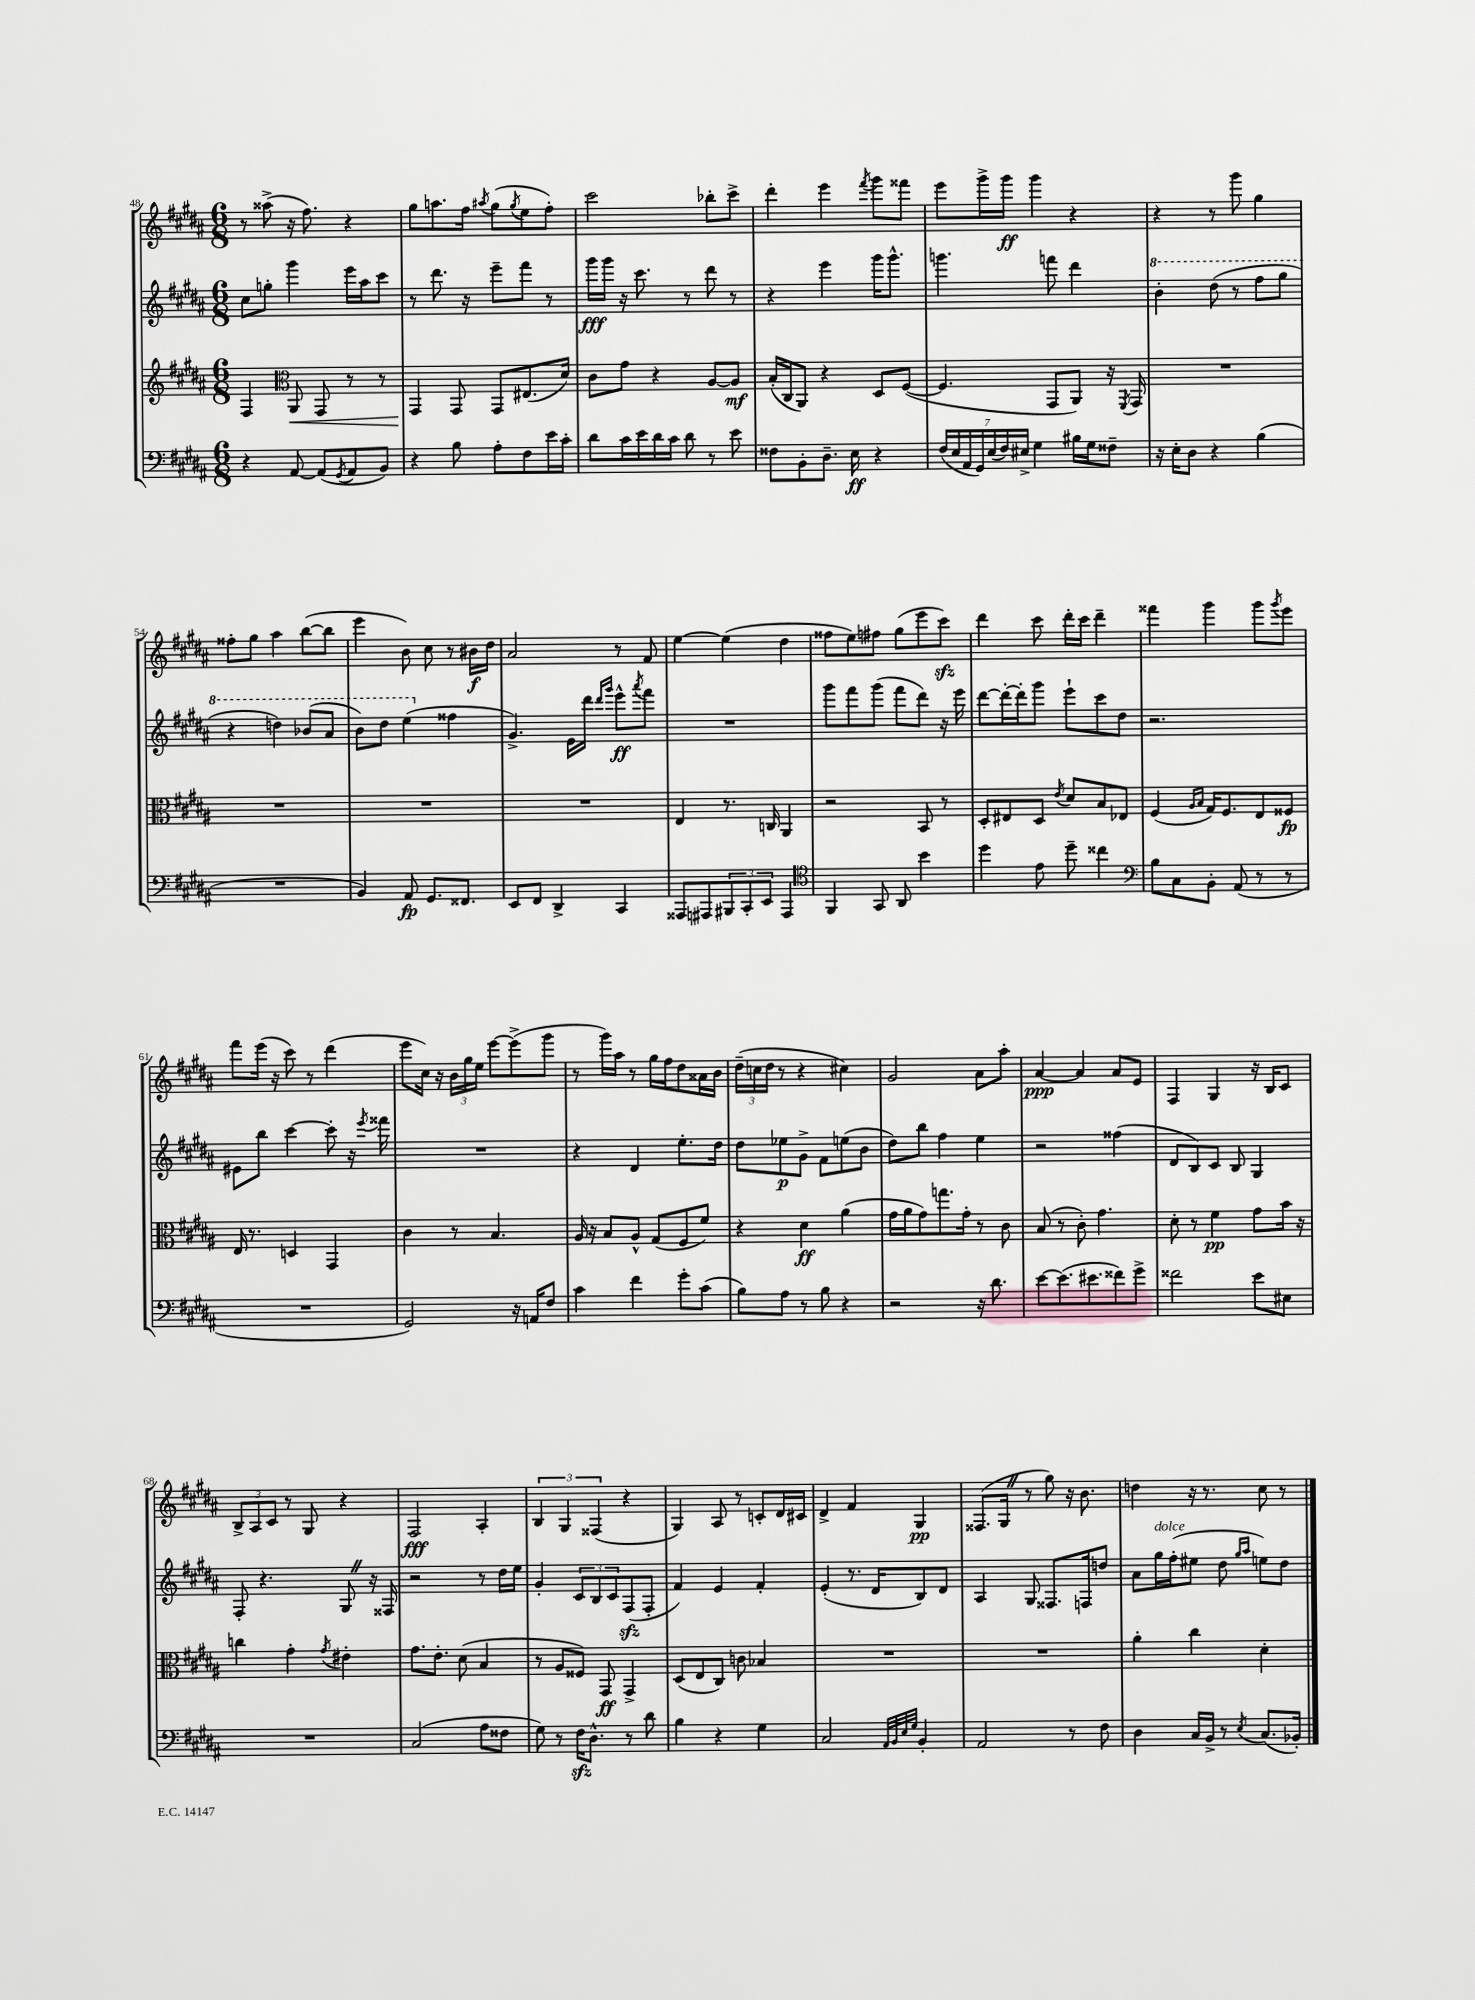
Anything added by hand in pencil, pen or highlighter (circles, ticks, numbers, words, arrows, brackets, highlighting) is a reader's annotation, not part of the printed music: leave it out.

**kern	**dynam	**kern	**dynam	**kern	**dynam	**kern	**dynam
*part4	*part4	*part3	*part3	*part2	*part2	*part1	*part1
*staff4	*staff4	*staff3	*staff3	*staff2	*staff2	*staff1	*staff1
*clefF4	*	*clefG2	*	*clefG2	*	*clefG2	*
*k[f#c#g#d#a#]	*	*k[f#c#g#d#a#]	*	*k[f#c#g#d#a#]	*	*k[f#c#g#d#a#]	*
*M6/8	*	*M6/8	*	*M6/8	*	*M6/8	*
=48	=48	=48	=48	=48	=48	=48	=48
4r	.	4F#/	.	8cc#\L	.	8r	.
.	.	.	.	8ggn'\J	.	(8aa##X^\	.
*	*	*clefC3	*	*	*	*	*
!	!	!	!LO:HP:b	!	!	!	!
[8AA#/	.	8AA#/	<	4ggg#\	.	16r	.
.	.	.	.	.	.	8.ff#\)	.
(8AA#/L]	.	8GG#/	.	.	.	.	.
8qGG#/	.	.	.	.	.	.	.
8AA#/	.	8r	.	16eee\LL	.	4r	.
.	.	.	.	16aa#\J	.	.	.
8BB/J)	.	8r	.	8ccc#\J	.	.	.
=49	=49	=49	=49	=49	=49	=49	=49
4r	.	4GG#/	.	8r	.	8gg#\L	.
.	.	.	.	8.ddd#\	.	8.aan\	.
8B\	.	8GG#/	[	.	.	.	.
.	.	.	.	16r	.	16ff#\Jk	.
.	.	.	.	.	.	8qaa#X/	.
8A#'\L	.	8GG#/L	.	8eee~\L	.	(8gg#\L	.
.	.	.	.	.	.	8qgg#/	.
8F#\	.	(8.E#X/	.	8fff#\J	.	8ee\	.
16e\L	.	.	.	8r	.	8ff#'\J)	.
16c#'\JJ	.	16d#/Jk)	.	.	.	.	.
=50	=50	=50	=50	=50	=50	=50	=50
8d#\L	.	8c#\L	.	16ggg#\LL	fff	2ccc#\	.
.	.	.	.	16ggg#\JJ	.	.	.
16c#\L	.	8g#\J	.	16r	.	.	.
16e\	.	.	.	8.ccc#\	.	.	.
16d#\	.	4r	.	.	.	.	.
16c#\JJ	.	.	.	.	.	.	.
8d#\	.	.	.	8r	.	.	.
8r	.	[8A#/L	.	8ddd#\	.	8bb-X'\L	.
8e\	.	8A#/J]	mf	8r	.	8ccc#^\J	.
=51	=51	=51	=51	=51	=51	=51	=51
8F##X\L	.	(16B'/LL	.	4r	.	4ddd#'\	.
.	.	16C#/J	.	.	.	.	.
8BB'\	.	8AA#/J)	.	.	.	.	.
8.D#~\J	.	4r	.	4eee\	.	4eee\	.
16E\	ff	.	.	.	.	.	.
.	.	.	.	.	.	8qfff#/	.
4r	.	8D#/L	.	16ggg#\KL	.	8ggg#\L	.
.	.	.	.	8.ggg#^^\J	.	.	.
.	.	([8F#/J	.	.	.	8fff##X\J	.
=52	=52	=52	=52	=52	=52	=52	=52
(28F#/LL	.	4.F#/]	.	4.gggn\	.	8eee\L	.
28E/	.	.	.	.	.	.	.
28AA#/	.	.	.	.	.	.	.
28GG#/)	.	.	.	.	.	.	.
.	.	.	.	.	.	16ggg#^\L	.
(28E/	.	.	.	.	.	.	.
28F#/)	.	.	.	.	.	.	.
.	.	.	.	.	.	16ggg#\JJ	ff
28E#X^/JJ	.	.	.	.	.	.	.
4G#\	.	.	.	.	.	4ggg#\	.
.	.	8GG#/L	.	8fffn\	.	.	.
16B#X\LL	.	8AA#/J)	.	4ddd#\	.	4r	.
16G#\J	.	.	.	.	.	.	.
8F##X~\J	.	16r	.	.	.	.	.
.	.	8qFF#/	.	.	.	.	.
.	.	16GG#/	.	.	.	.	.
=53	=53	=53	=53	=53	=53	=53	=53
*	*	*	*	*8va	*	*	*
16r	.	2.r	.	4bb'\	.	4r	.
16E'\KL	.	.	.	.	.	.	.
8D#\J	.	.	.	.	.	.	.
4r	.	.	.	(8ddd#\	.	8r	.
.	.	.	.	8r	.	8ggg#\	.
(4B\	.	.	.	8fff#\L	.	4gg#\	.
.	.	.	.	8ggg#\J	.	.	.
!!LO:LB:g=z
=54	=54	=54	=54	=54	=54	=54	=54
2.r	.	2.r	.	4r	.	8ff##X'\L	.
.	.	.	.	.	.	8gg#\J	.
.	.	.	.	4dddn\)	.	4aa#\	.
.	.	.	.	(8bb-X/L	.	([8bb\L	.
.	.	.	.	8aa#/J	.	8bb\J]	.
=55	=55	=55	=55	=55	=55	=55	=55
4BB/)	.	2.r	.	8bb\L)	.	4eee\	.
.	.	.	.	8ddd#\J	.	.	.
8AA#/	fp	.	.	(4eee\	.	8b\)	.
8.GG#/L	.	.	.	.	.	8cc#\	.
*	*	*	*	*X8va	*	*	*
.	.	.	.	4ff##X\	.	8r	.
8.FF##X/J	.	.	.	.	.	.	.
.	.	.	.	.	.	16b#X\LL	f
.	.	.	.	.	.	16dd#\JJ	.
=56	=56	=56	=56	=56	=56	=56	=56
8EE/L	.	2.r	.	4.g#^/)	.	2a#/	.
8FF#/J	.	.	.	.	.	.	.
4DD#^/	.	.	.	.	.	.	.
.	.	.	.	16e\LL	.	.	.
.	.	.	.	16ddd#\JJ	.	.	.
.	.	.	.	16qqddd#/LL	.	.	.
.	.	.	.	16qqggg#/JJ	.	.	.
4CC#/	.	.	.	8eee^^\L	ff	8r	.
.	.	.	.	8qaaa#/	.	.	.
.	.	.	.	8fff#\J	.	8f#/	.
=57	=57	=57	=57	=57	=57	=57	=57
8AAA##X/L	.	4E/	.	2.r	.	[4ee\	.
8AAA#X/	.	.	.	.	.	.	.
12BBB#X/	.	8.r	.	.	.	(4ee\]	.
12CC#'/	.	.	.	.	.	.	.
12EE/J	.	.	.	.	.	.	.
.	.	16Cn/	.	.	.	.	.
4AAA#/	.	4AA#/	.	.	.	4dd#\	.
=58	=58	=58	=58	=58	=58	=58	=58
*clefC4	*	*	*	*	*	*	*
4FF#/	.	2r	.	8ggg#\L	.	8ff##X\L	.
.	.	.	.	8fff#\	.	8ee\)	.
8GG#/	.	.	.	(8ggg#\J	.	8ff#X\J	.
8AA#/	.	.	.	8fff#\L	.	(8gg#\L	.
4b\	.	8BB/	.	8ddd#\J)	.	8eee\	.
.	.	8r	.	16r	.	8ccc#zz\J)	.
.	.	.	.	16eee\	.	.	.
=59	=59	=59	=59	=59	=59	=59	=59
4dd#\	.	8D#'/L	.	[8ddd#\L	.	4ddd#\	.
.	.	8E#X/	.	16ddd#'\L_	.	.	.
.	.	.	.	16ddd#'\J]	.	.	.
8e\	.	8D#/J	.	8ggg#\J	.	8ccc#\	.
.	.	8qe/	.	.	.	.	.
8dd#~\	.	8d#/L	.	8eee`\L	.	16ddd#'\LL	.
.	.	.	.	.	.	16ccc#\JJ	.
4cc##X\	.	8B/	.	8ccc#\	.	4ddd#~\	.
.	.	8E-X/J	.	8dd#\J	.	.	.
=60	=60	=60	=60	=60	=60	=60	=60
*clefF4	*	*	*	*	*	*	*
8B\L	.	(4F#/	.	2.r	.	4fff##X\	.
8C#\	.	.	.	.	.	.	.
.	.	16qqA#/LL	.	.	.	.	.
.	.	16qqB/JJ	.	.	.	.	.
8BB'\J	.	16G#/KL)	.	.	.	4ggg#\	.
.	.	8.F#/	.	.	.	.	.
(8AA#/	.	.	.	.	.	.	.
8r	.	8E/	.	.	.	8ggg#\L	.
.	.	.	.	.	.	8qggg#/	.
8r	.	8F##X/J	fp	.	.	8eee\J	.
!!LO:LB:g=z
=61	=61	=61	=61	=61	=61	=61	=61
2.r	.	16E/	.	8e#X\L	.	8fff#\L	.
.	.	8.r	.	.	.	.	.
.	.	.	.	8bb\J	.	(16eee\Jk	.
.	.	.	.	.	.	16r	.
.	.	4Dn/	.	[4ccc#\	.	8ccc#\)	.
.	.	.	.	.	.	8r	.
.	.	4GG#/	.	8ccc#'\]	.	(4ddd#\	.
.	.	.	.	16r	.	.	.
.	.	.	.	8qeee/	.	.	.
.	.	.	.	16fff##X\	.	.	.
=62	=62	=62	=62	=62	=62	=62	=62
2GG#/)	.	4c#\	.	2.r	.	8eee\L	.
.	.	.	.	.	.	16cc#\Jk)	.
.	.	.	.	.	.	16r	.
.	.	8r	.	.	.	24b\LL	.
.	.	.	.	.	.	24gg#\	.
.	.	.	.	.	.	24ee\JJ	.
.	.	4.B/	.	.	.	[8eee\L	.
16r	.	.	.	.	.	(8eee^\]	.
16AAn/KL	.	.	.	.	.	.	.
8F#/J	.	.	.	.	.	8ggg#\J	.
=63	=63	=63	=63	=63	=63	=63	=63
4c#\	.	16A#/	.	4r	.	8r	.
.	.	16r	.	.	.	.	.
.	.	8B/L	.	.	.	16ggg#\LL)	.
.	.	.	.	.	.	16aa#\JJ	.
4f#\	.	8A#^^/J	.	4d#/	.	8r	.
.	.	(8G#/L	.	.	.	16gg#\LL	.
.	.	.	.	.	.	16ff#\J	.
8g#'\L	.	8F#/	.	8.ee'\L	.	8dd#\	.
(8c#\J	.	8f#/J)	.	.	.	16a##X\L	.
.	.	.	.	16dd#\Jk	.	16b\JJ	.
=64	=64	=64	=64	=64	=64	=64	=64
8B\L)	.	4r	.	8dd#\L	.	(24dd#~\LL	.
.	.	.	.	.	.	24ccn\	.
.	.	.	.	.	.	24dd#\JJ	.
8A#\J	.	.	.	8ee-X\	p	8r	.
8r	.	4d#\	ff	8g#^\J	.	4r	.
8B\	.	.	.	8f#\L	.	.	.
4r	.	(4a#\	.	(8een\	.	4cc#X\)	.
.	.	.	.	8b\J	.	.	.
=65	=65	=65	=65	=65	=65	=65	=65
2r	.	16g#\LL	.	8dd#\L)	.	2g#/	.
.	.	16a#\J	.	.	.	.	.
.	.	8g#\)	.	8bb\J	.	.	.
.	.	8.ggn\	.	4ff#\	.	.	.
.	.	16g#'\Jk	.	.	.	.	.
16r	.	8r	.	4ee\	.	8a#\L	.
8.d#\	.	.	.	.	.	.	.
.	.	8c#\	.	.	.	8aa#'\J	.
=66	=66	=66	=66	=66	=66	=66	=66
[8e\L	.	(8B/	.	2r	.	[4a#/	ppp
(8.e\]	.	8r	.	.	.	.	.
.	.	8c#'\)	.	.	.	4a#/]	.
8.e#X\	.	.	.	.	.	.	.
.	.	4.g#\	.	.	.	.	.
8f##X\)	.	.	.	(4ff##X\	.	8a#/L	.
8g#^\J	.	.	.	.	.	8e/J	.
=67	=67	=67	=67	=67	=67	=67	=67
2f##X\	.	8d#'\	.	8d#/L	.	4F#/	.
.	.	8r	.	8B/)	.	.	.
.	.	4f#\	pp	8c#/J	.	4G#/	.
.	.	.	.	8B/	.	.	.
8e\L	.	8g#\L	.	4G#/	.	16r	.
.	.	.	.	.	.	16B/KL	.
8E#X\J	.	16b\Jk	.	.	.	8c#/J	.
.	.	16r	.	.	.	.	.
!!LO:LB:g=z
=68	=68	=68	=68	=68	=68	=68	=68
2.r	.	4ccn\	.	8F#'/	.	12B^/L	.
.	.	.	.	.	.	12A#/	.
.	.	.	.	4.r	.	.	.
.	.	.	.	.	.	12c#/J	.
.	.	4g#'\	.	.	.	8r	.
.	.	.	.	.	.	8G#/	.
.	.	8qg#/	.	.	.	.	.
.	.	4e#X'\	.	8G#Z/	.	4r	.
.	.	.	.	16r	.	.	.
.	.	.	.	16F##X/	.	.	.
=69	=69	=69	=69	=69	=69	=69	=69
(2C#/	.	8.g#\L	.	2r	.	2F#/	fff
.	.	8.e'\J	.	.	.	.	.
.	.	(8d#\	.	.	.	.	.
8A#\L	.	4B/	.	8r	.	4A#'/	.
8F##X\J	.	.	.	16dd#\LL	.	.	.
.	.	.	.	16ee\JJ	.	.	.
=70	=70	=70	=70	=70	=70	=70	=70
8G#\)	.	8r	.	4g#'/	.	6B/	.
8r	.	8A#/L	.	.	.	.	.
.	.	.	.	.	.	6G#/	.
16F#zz\KL	.	8F##X/J)	.	12c#/L	.	.	.
8.D#^^\J	.	.	.	.	.	.	.
.	.	.	.	12B/	.	(6F##X/	.
.	.	8GG#/	ff	.	.	.	.
.	.	.	.	12c#/	.	.	.
8r	.	4GG#^/	.	(8F#zz/	.	4r	.
8d#\	.	.	.	8F#'/J	.	.	.
=71	=71	=71	=71	=71	=71	=71	=71
4B\	.	(8D#/L	.	4f#/)	.	4G#/)	.
.	.	8E/	.	.	.	.	.
4r	.	8C#/J)	.	4e/	.	8A#/	.
.	.	8cn\	.	.	.	8r	.
4G#\	.	4B-X/	.	4f#'/	.	8cn'/L	.
.	.	.	.	.	.	16d#/L	.
.	.	.	.	.	.	16c#X/JJ	.
=72	=72	=72	=72	=72	=72	=72	=72
2C#/	.	2.r	.	(4e'/	.	4d#^/	.
.	.	.	.	8.r	.	4f#/	.
.	.	.	.	16d#/KL	.	.	.
32qqAA#/LLL	.	.	.	.	.	.	.
32qqBB/	.	.	.	.	.	.	.
32qqE/	.	.	.	.	.	.	.
32qqG#/JJJ	.	.	.	.	.	.	.
4BB'/	.	.	.	8B/)	.	4G#/	pp
.	.	.	.	8d#/J	.	.	.
=73	=73	=73	=73	=73	=73	=73	=73
2AA#/	.	2.r	.	4A#/	.	(8.F##X/L	.
.	.	.	.	.	.	16G#Z/Jk	.
.	.	.	.	8G#/	.	8r	.
.	.	.	.	8.F##X/L	.	8gg#\)	.
8r	.	.	.	.	.	16r	.
.	.	.	.	16Fn/k	.	8.b\	.
8F#\	.	.	.	8ddn/J	.	.	.
=74	=74	=74	=74	=74	=74	=74	=74
4D#\	.	4a#'\	.	8a#\L	.	4ddn\	.
!	!	!	!	!LO:TX:a:i:t=dolce	!	!	!
.	.	.	.	16gg#\L	.	.	.
.	.	.	.	(16ff#'\J	.	.	.
16C#/LL	.	4cc#\	.	8ee#X\J	.	16r	.
16BB^/JJ	.	.	.	.	.	8.r	.
8r	.	.	.	8dd#\	.	.	.
.	.	.	.	16qqgg#/LL	.	.	.
8qE/	.	.	.	16qqaa#/JJ	.	.	.
(8.C#/L	.	4d#'\	.	8een\L)	.	8cc#\	.
.	.	.	.	8dd#\J	.	8r	.
16BB-X'/Jk)	.	.	.	.	.	.	.
==	==	==	==	==	==	==	==
*-	*-	*-	*-	*-	*-	*-	*-
